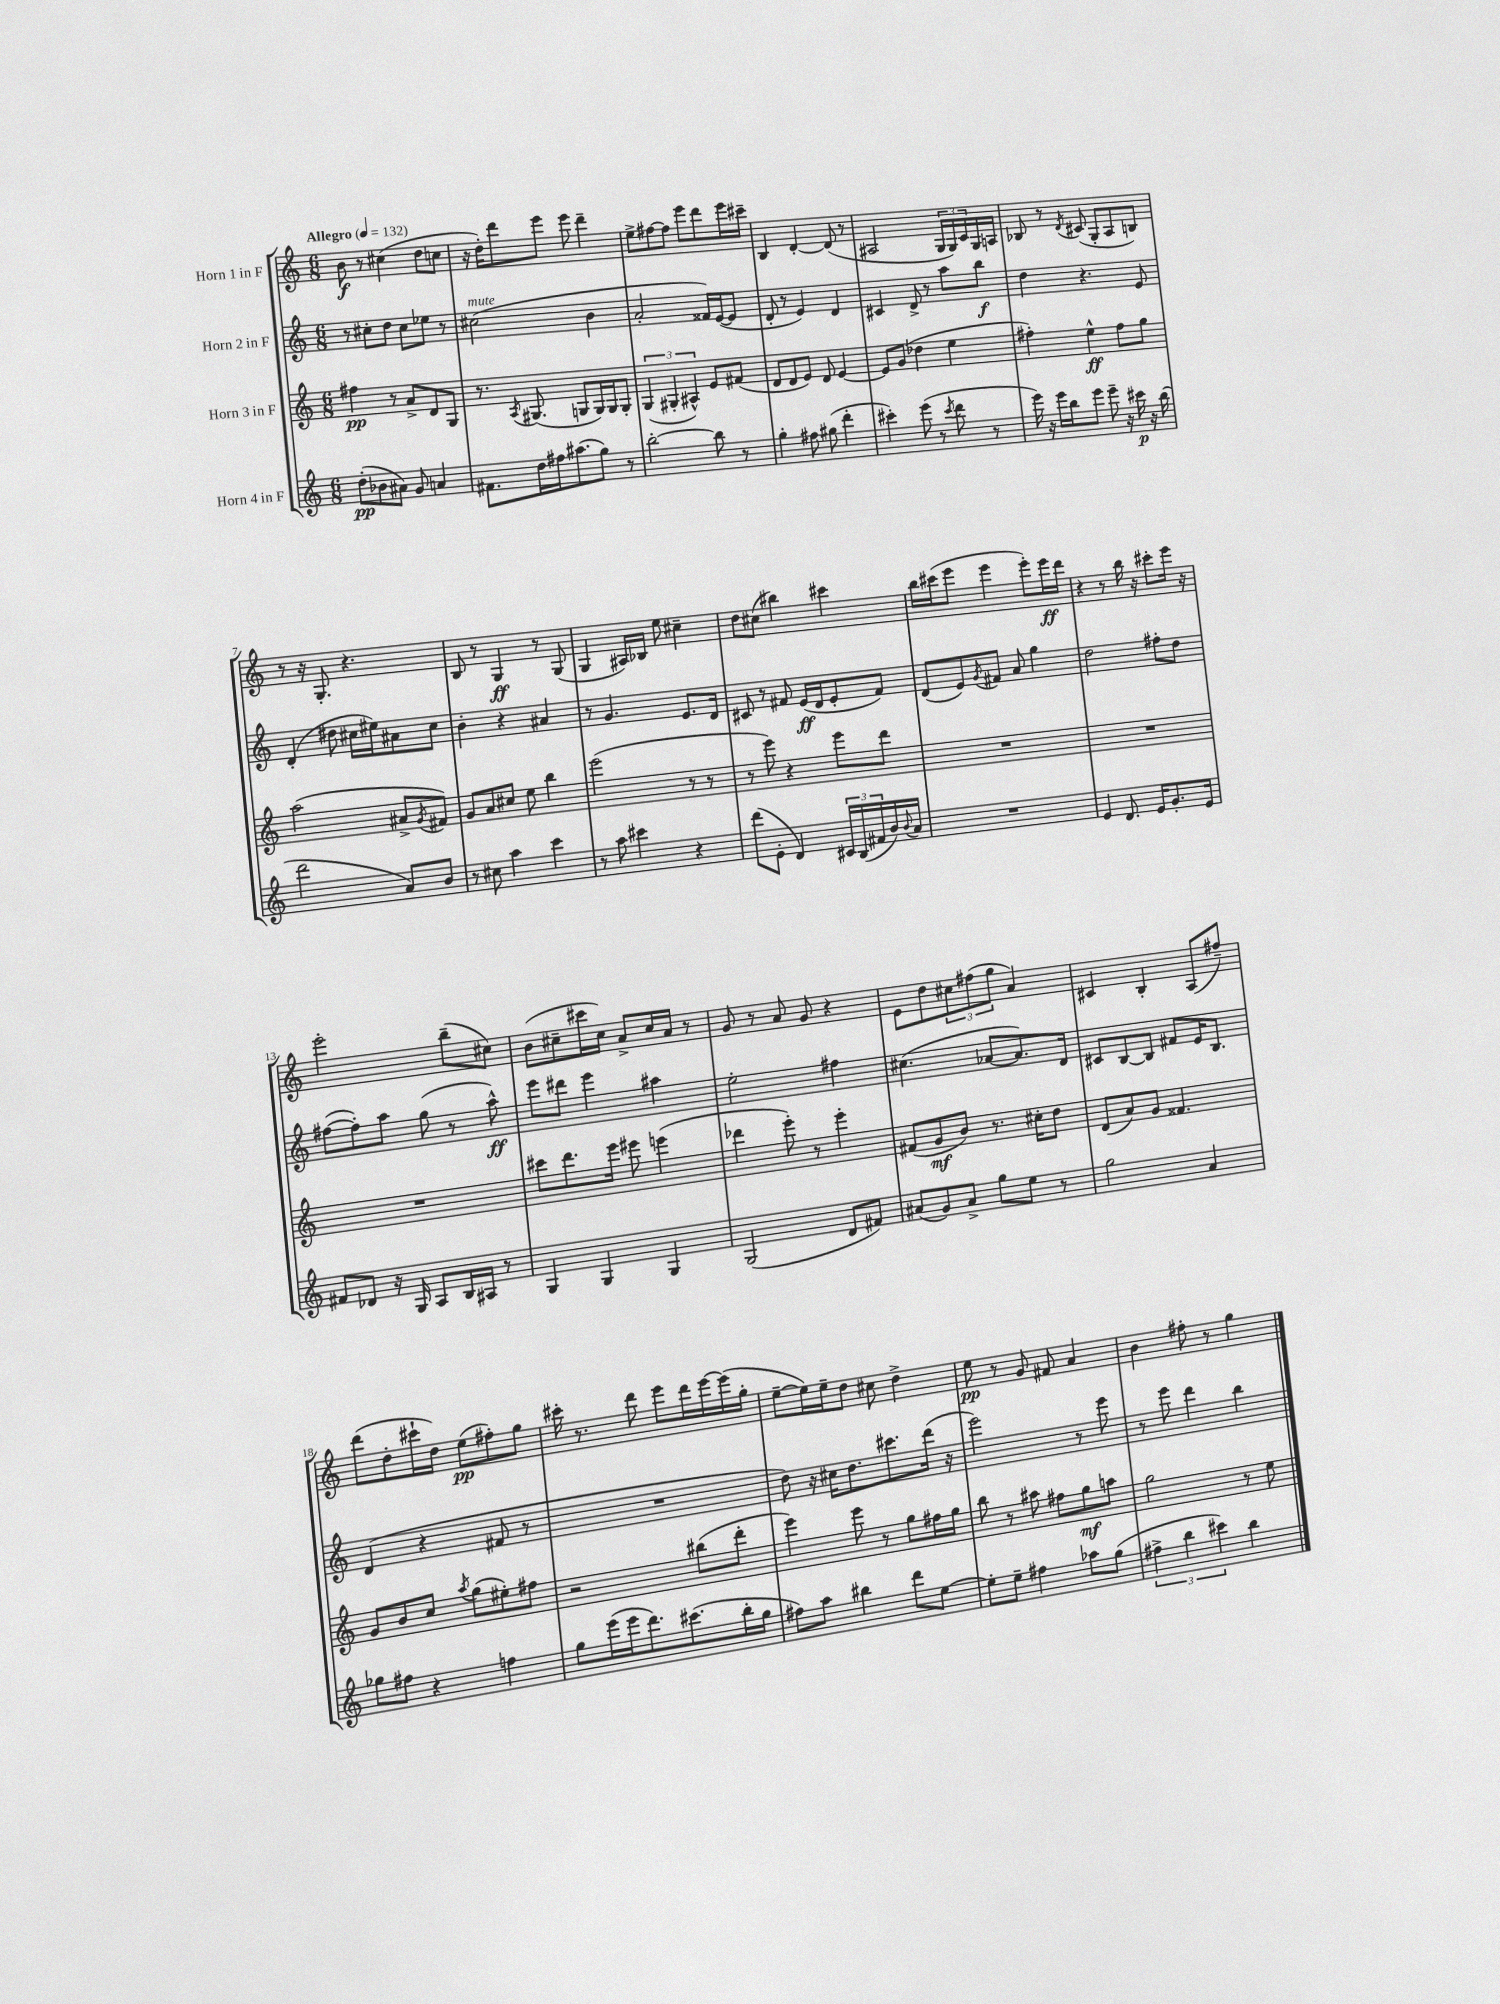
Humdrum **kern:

**kern	**kern	**kern	**kern
*staff4	*staff3	*staff2	*staff1
*clefG2	*clefG2	*clefG2	*clefG2
*k[]	*k[]	*k[]	*k[]
*M6/8	*M6/8	*M6/8	*M6/8
*MM132	*MM132	*MM132	*MM132
(8dd'\L	4ff#\	8r	8b\
8b-\	.	8cc#'\L	8r
8a#\J)	8r	8dd\J	(4cc#\
8g/	8a^/L	8cc#\L	.
4a/	8d/	8ee-\J	8dd\L
.	8G/J	8r	8cc\J
=	=	=	=
8.f#\L	8.r	(2cc#\	16r
.	.	.	16dd'\LK)
.	.	.	8ddd\
.	8qA/	.	.
16dd\L	(8.G#/	.	.
16ff#\J	.	.	8eee\J
(8.aa#\	.	.	.
.	8G/L	.	8eee\
8gg\J)	16G/L)	4b\	4ddd~\
.	16G/J	.	.
8r	8G'/J	.	.
=	=	=	=
[2bb'\	(6G/	2a'/	8ee^\L
.	.	.	[8ff#\
.	6G#'/	.	.
.	.	.	8ff#\]J
.	6A#^^/)	.	.
.	.	.	8eee\L
8bb\]	8e/L	16f##/LL)	8ddd\
.	.	([16e/J	.
8r	(8f#/J	8e/]J	16eee\L
.	.	.	16ccc#~\JJ
=	=	=	=
4gg'\	8d/L	8d'/	4B/
.	8d/	8r	.
8ff#\	8e/J)	4e/)	[4d'/
(8gg#\	8d/	.	.
4ddd'\	[4e/	4d/	(8d/]
.	.	.	8r
=	=	=	=
4ccc#'\)	8e/]L	4c#/	2A#/
.	(8g/J	.	.
(8eee\	4dd-\	8d^/	.
8r	.	8r	.
8qccc#/	.	.	.
8ddd\	4ee\	8aa\L	24G/LL
.	.	.	24G/)
.	.	.	24c/
8r	.	8bb\J	16G/
.	.	.	16A/JJ
=	=	=	=
16eee\)	4ff#'\)	4dd\	8B-/
16r	.	.	.
16eee\LL	.	.	8r
16bb\J	.	.	.
.	.	.	8qd/
8eee\J	4ee^^\	4.r	(8c#/
8eee~\	.	.	8G'/L
16r	8ff#\L	.	8A/
16ccc#\	.	.	.
16r	8gg\J	8e/	8B/J)
(16bb\	.	.	.
=	=	=	=
2ddd\	(2aa\	(4d'/	8r
.	.	.	16r
.	.	.	8.G'/
.	.	8dd#\	.
.	.	16cc#\LL	4.r
.	.	16ee#\J)	.
8a/L)	8a#^/L	8a#\	.
.	8qg/	.	.
8b/J	8f#/J)	8cc#\J	.
=	=	=	=
8r	8g/L	4b'\	8B/
8cc#\	8a/	.	8r
4aa\	8cc#/J	4r	4G/
.	8ee\	.	.
4ccc\	4bb\	4a#/	8r
.	.	.	(8G/
=	=	=	=
8r	(2eee\	8r	4G/
8aa\	.	4.g/	.
4ccc#\	.	.	16A#/LL)
.	.	.	16B-/JJ
.	.	.	8ee\
4r	8r	8.e/L	4cc#~\
.	8r	.	.
.	.	16d/Jk	.
=	=	=	=
(8ddd\L	8r	8c#/	8dd\L
8e'\J	8eee\)	8r	(8cc#\J
4d/)	4r	8f#/	4bb#\)
.	.	(16e/LL	.
.	.	16d/J	.
24c#/LL	8eee\L	8e'/	4ccc#\
(24B/	.	.	.
24f#/	.	.	.
16b/)	8ddd\J	8f#/J)	.
8qqb/	.	.	.
16a/JJ	.	.	.
=	=	=	=
2.r	2.r	(8d/L	16bb\LL
.	.	.	(16ccc#\J
.	.	8e/)	8eee\J
.	.	8qg/	.
.	.	8f#/J	4eee\
.	.	8a/	.
.	.	4gg\	8eee'\L)
.	.	.	16eee\L
.	.	.	16ddd\JJ
=	=	=	=
4e/	2.r	2dd\	4r
8.d/	.	.	8r
.	.	.	16bb\
16e/LK	.	.	16r
8.g'/	.	8ff#'\L	8ccc#'\L
.	.	8dd\J	16eee\Jk
16e/Jk	.	.	16r
=	=	=	=
8f#/L	2.r	([8ff#\L	2eee'\
8d-/J	.	8ff#'\])	.
16r	.	8aa\J	.
16G/	.	.	.
8A/L	.	(8gg\	.
16B/L	.	8r	(8bb~\L
16A#/JJ	.	.	.
8r	.	8aa^^\)	8cc#\J)
=	=	=	=
4G/	8ccc#\L	8eee\L	(8b\L
.	8.ddd\	8ddd#\J	8cc#~\
4G/	.	4eee\	16ccc#\L
.	16eee\Jk	.	16cc#\JJ)
.	8eee#\	.	8a^/L
4G/	(4eee\	4aa#\	16cc#/L
.	.	.	16a/JJ
.	.	.	8r
=	=	=	=
(2G/	4ddd-\	2ee'\	8g/
.	.	.	8r
.	8eee'\)	.	8a/
.	8r	.	8g/
8d/L	4eee'\	4ff#\	4r
8f#/J)	.	.	.
=	=	=	=
(8a#/L	(8f#/L	(4.cc#\	8e\L
8g/)	8g/	.	8dd\
8a#^/J	8b/J)	.	12cc#\
.	.	.	(12ff#\
8gg\L	8.r	[8a-/L	.
.	.	.	12gg\J
8ee\J	.	8.a-/])	4a/)
.	16cc#'\LK	.	.
8r	8dd\J	.	.
.	.	16d/Jk	.
=	=	=	=
2gg\	(8d/L	8c#/L	4c#/
.	8a/)	[8B/	.
.	8g/J	8B/]J	4B'/
.	4.f##/	8f#/L	.
4a/	.	16e/K	(8A/L
.	.	8.B/J	.
.	.	.	8ff#~/J)
=	=	=	=
8gg-\L	8g/L	(4d/	(8ddd\L
8ff#\J	8b/	.	8dd'\
4r	8cc/J	4r	16ccc#`\L
.	.	.	16dd\JJ)
.	8qaa/	.	.
.	(8gg\L	.	(8ee\L
4ff\	8ee#'\)	8f#/	8ff#'\)
.	8ff#\J	8r	8gg\J
=	=	=	=
8gg\L	2r	2.r	16ccc#'\
.	.	.	8.r
(16eee\L	.	.	.
16eee\J	.	.	.
8.ddd\)	.	.	8ddd\
.	.	.	8eee\L
(8.ccc#\	.	.	.
.	(8bb#\L	.	16ddd\L
.	.	.	[16eee\
16bb'\L	8ddd'\J	.	(16eee\]
16gg\JJ	.	.	16gg'\JJ
=	=	=	=
8ff#\L)	4eee\)	8dd\)	[8ee~\L
8aa\J	.	16r	16ee\]L)
.	.	16cc#\LK	16ee~\J
4bb#\	8eee\	8.dd\	8dd\J
.	8r	.	8cc#\
.	.	8.ccc#\	.
8ddd\L	8gg\L	.	4dd^\
[8ee\J	16ff#\L	(16ddd\Jk	.
.	16gg\JJ	16r	.
=	=	=	=
8ee'\]L	8bb\	2eee\)	8ee\
8ee~\J	8r	.	8r
4ff#\	8aa#\	.	8g/
.	8ff#\L	.	8f#/
8aa-\L	8gg\	8r	4a/
(8gg\J	8aa\J	8eee\	.
=	=	=	=
6ff#^\	2gg\	8r	4b\
.	.	8eee\	.
6bb\	.	.	.
.	.	4ddd\	8ff#'\
6ccc#\)	.	.	.
.	.	.	8r
4bb\	8r	4bb\	4gg\
.	8ee\	.	.
==	==	==	==
*-	*-	*-	*-
